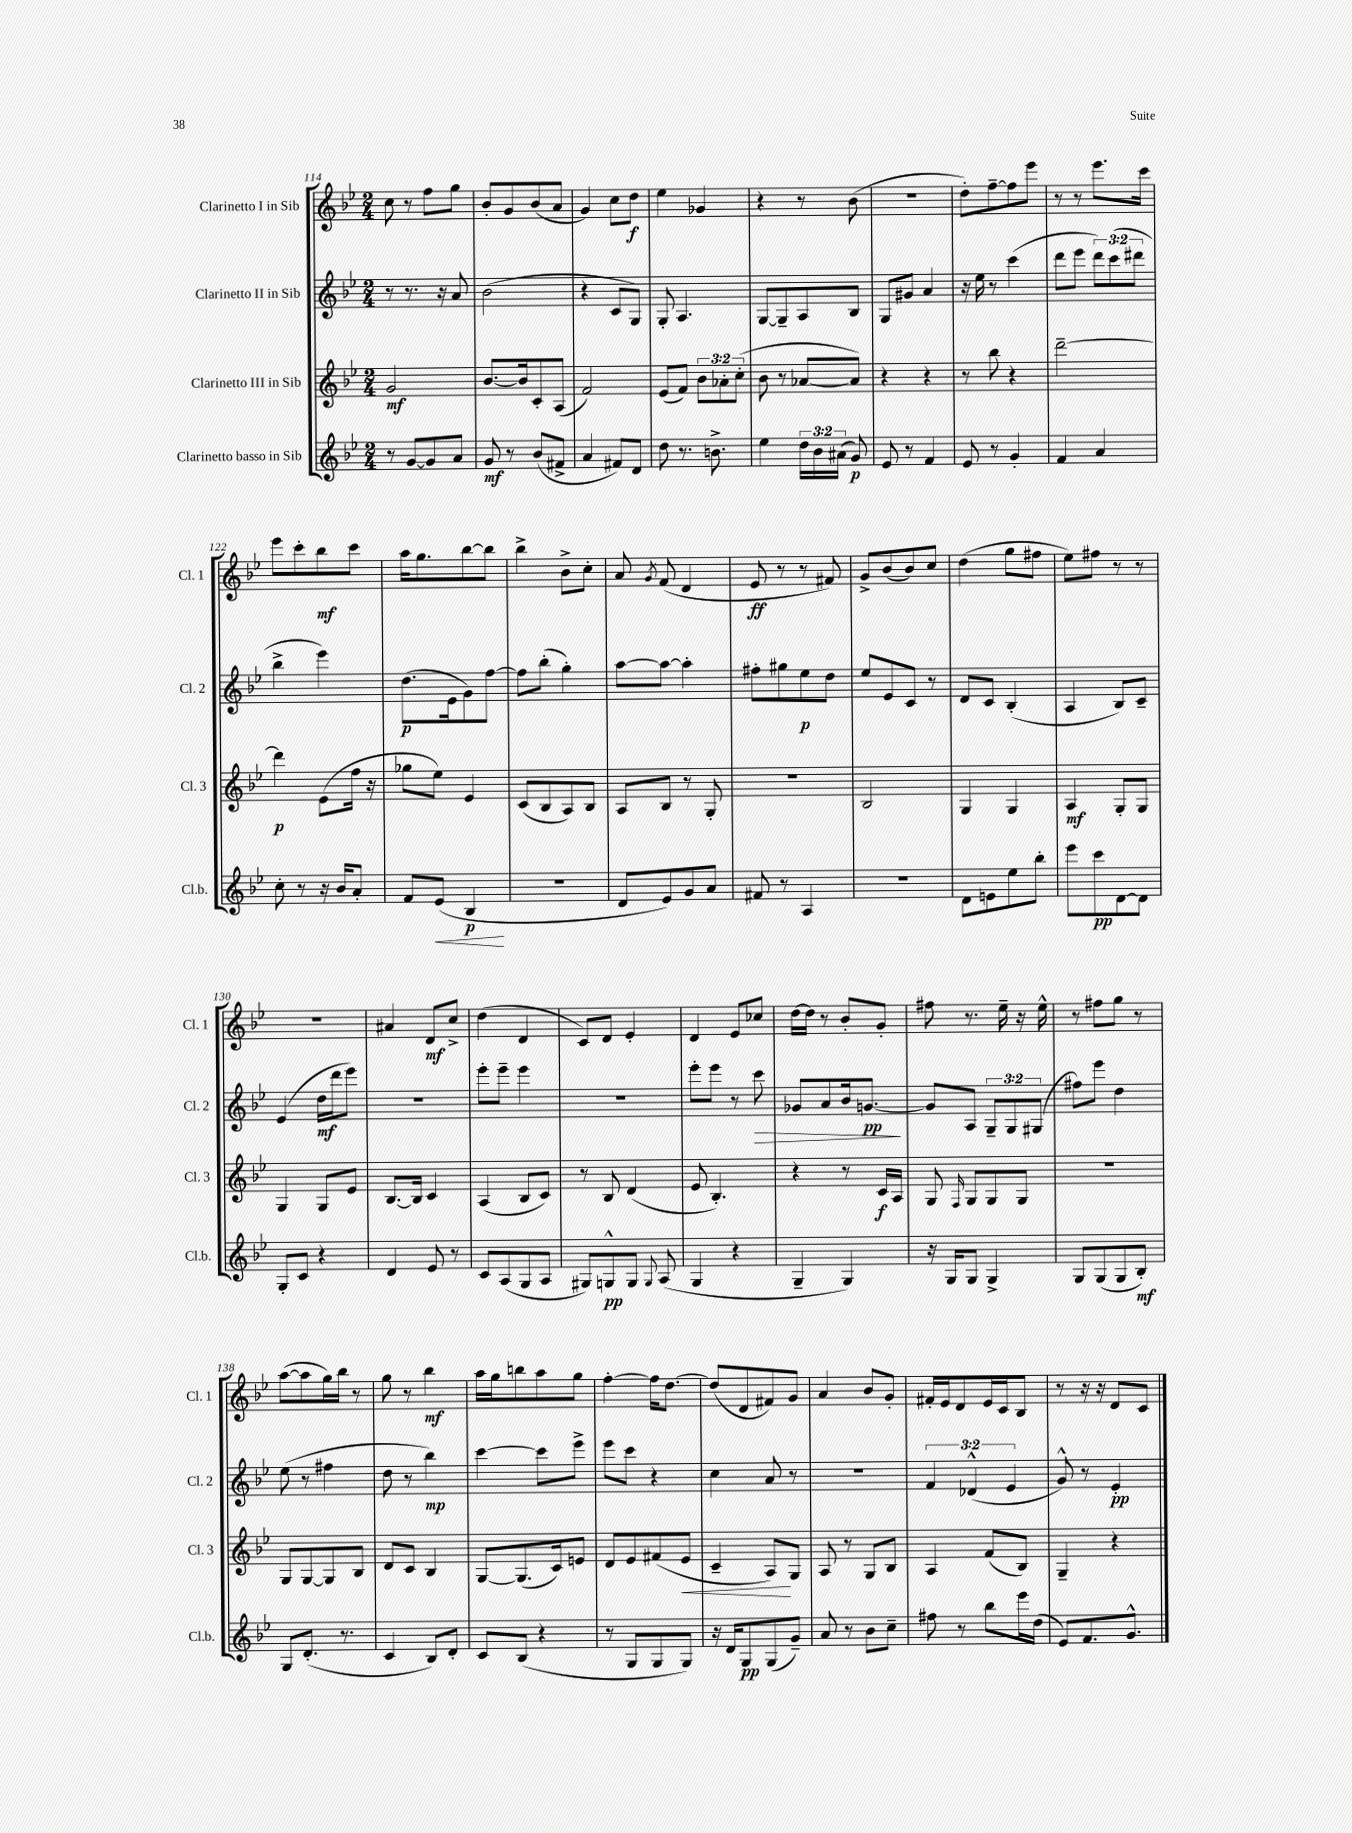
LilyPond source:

<<
\new StaffGroup <<
\new Staff = "s0" \with { instrumentName = "Clarinetto I in Sib" shortInstrumentName = "Cl. 1" } {
    \clef treble \key bes \major \numericTimeSignature \time 2/4
    \autoBeamOff c''8 r8 f''8[ g''8] |
    bes'8[-. g'8 bes'8( a'8] |
    g'4) c''8[ d''8]\f |
    ees''4 ges'4 |
    r4 r8 bes'8( |
    r2 |
    d''8[-.) f''8~-- f''8 ees'''8] |
    r8 r8 ees'''8.[ c'''16] |
    ees'''8[ c'''8-. bes''8\mf c'''8] |
    a''16[ g''8. bes''8~ bes''8] |
    bes''4-> bes'8[-> c''8]-. |
    a'8 \acciaccatura { g'8 } f'8( d'4 |
    ees'8\ff r8 r8 fis'8) |
    g'8[-> bes'8( bes'8) c''8] |
    d''4( g''8[ fis''8] |
    ees''8[) fis''8] r8 r8 |
    R2 |
    ais'4 d'8[\mf c''8]-> |
    d''4( d'4 |
    c'8[) d'8] ees'4-. |
    d'4 ees'8[ ces''8] |
    d''16[~ d''16] r8 bes'8[-. g'8]-. |
    fis''8 r8. ees''16-- r16 ees''16-^ |
    r8 fis''8[ g''8] r8 |
    a''8[~( a''8 g''16) bes''16] r8 |
    g''8 r8 bes''4\mf |
    a''16[ g''16 b''8 a''8 g''8] |
    f''4~-. f''16[ d''8.]~ |
    d''8[( d'8 fis'8) g'8] |
    a'4 bes'8[ g'8]-. |
    fis'16[-. ees'16 d'8 ees'16 c'16 bes8] |
    r8 r16 r16 d'8[ c'8] \bar "|." |
}
\new Staff = "s1" \with { instrumentName = "Clarinetto II in Sib" shortInstrumentName = "Cl. 2" } {
    \clef treble \key bes \major \numericTimeSignature \time 2/4 \override Staff.TupletNumber.text = #tuplet-number::calc-fraction-text
    \autoBeamOff r8 r8. r16 a'8 |
    bes'2( |
    r4 c'8[ g8]) |
    g8-. a4. |
    g8[~ g8-- a8 bes8] |
    g8[ gis'8] a'4 |
    r16 ees''16 r8 c'''4( |
    d'''8[ ees'''8] \tuplet 3/2 { d'''8[) c'''8( dis'''8] } |
    bes''4-> ees'''4) |
    d''8.[\p( ees'16 g'8) f''8]~ |
    f''8[ bes''8]-.( g''4-.) |
    a''8[~ a''8]~ a''4-. |
    fis''8[-. gis''8 ees''8\p d''8] |
    ees''8[ ees'8 c'8] r8 |
    d'8[ c'8] bes4-.( |
    a4 bes8[) c'8]-- |
    ees'4( d''16[\mf d'''16 ees'''8]) |
    R2 |
    ees'''8[-. ees'''8]-- ees'''4 |
    r2 |
    ees'''8[-. ees'''8] r8 c'''8\> |
    ges'8[ a'8 bes'16 g'8.]~\pp\! |
    g'8[ a8] \tuplet 3/2 { g8[-- g8 gis8]( } |
    fis''8[) ees'''8] d''4 |
    ees''8( r8 fis''4 |
    d''8 r8 bes''4\mp) |
    c'''4~ c'''8[ ees'''8]-> |
    ees'''8[ c'''8] r4 |
    c''4 a'8 r8 |
    R2 |
    \tuplet 3/2 { f'4 des'4-^( ees'4 } |
    g'8-^) r8 ees'4-.\pp \bar "|." |
}
\new Staff = "s2" \with { instrumentName = "Clarinetto III in Sib" shortInstrumentName = "Cl. 3" } {
    \clef treble \key bes \major \numericTimeSignature \time 2/4 \override Staff.TupletNumber.text = #tuplet-number::calc-fraction-text
    \autoBeamOff g'2\mf |
    bes'8.[~ bes'16 c'8-. a8]( |
    f'2) |
    ees'8[( f'8]) \tuplet 3/2 { bes'8[ aes'8-. c''8]-.( } |
    bes'8 r8 aes'8[~ aes'8]) |
    r4 r4 |
    r8 bes''8 r4 |
    d'''2~-- |
    d'''4\p ees'8[( f''16] r16 |
    ges''8[ ees''8]) ees'4 |
    c'8[( bes8 a8) bes8] |
    a8[ bes8] r8 g8-. |
    R2 |
    bes2 |
    g4 g4 |
    a4\mf g8[-. g8] |
    g4 g8[ ees'8] |
    bes8.[~ bes16] c'4 |
    a4( bes8[ c'8]) |
    r8 bes8 d'4( |
    ees'8 bes4.-.) |
    r4 r8 c'16[\f a16] |
    g8 \grace { f16 } g8[ g8 g8] |
    r2 |
    g8[ g8~ g8 bes8] |
    d'8[ c'8] bes4 |
    g8[~ g8.( c'16) e'8] |
    d'8[ ees'8 fis'8( ees'8]\< |
    c'4-- a8[\!) g8] |
    a8 r8 g8[ bes8] |
    a4 f'8[( bes8]) |
    g4-- r4 \bar "|." |
}
\new Staff = "s3" \with { instrumentName = "Clarinetto basso in Sib" shortInstrumentName = "Cl.b." } {
    \clef treble \key bes \major \numericTimeSignature \time 2/4 \override Staff.TupletNumber.text = #tuplet-number::calc-fraction-text
    \autoBeamOff r8 g'8[~ g'8 a'8] |
    g'8\mf r8 bes'8[( fis'8]-> |
    a'4 fis'8[) d'8] |
    d''8 r8. b'8.-> |
    ees''4 \tuplet 3/2 { d''16[ bes'16 ais'16]( } g'8\p) |
    ees'8 r8 f'4 |
    ees'8 r8 g'4-. |
    f'4 a'4 |
    c''8-. r8 r16 bes'16[ a'8]-. |
    f'8[ ees'8]\<( bes4\p\! |
    R2 |
    d'8[ ees'8) g'8 a'8] |
    fis'8 r8 a4 |
    R2 |
    d'8[ e'8 ees''8 bes''8]-. |
    ees'''8[ c'''8\pp d'8~ d'8] |
    g8[-. c'8] r4 |
    d'4 ees'8 r8 |
    c'8[ a8( g8 a8] |
    gis8[) g8-^\pp g8] \appoggiatura { g8 } a8( |
    g4 r4 |
    g4-- g4) |
    r16 g16[ g8] g4-> |
    g8[ g8( g8 bes8]-.\mf) |
    g8[ d'8.]-.( r8. |
    c'4 bes8[) d'8]-. |
    c'8[ bes8]( r4 |
    r8 g8[ g8 g8]) |
    r16 d'16[ g8\pp g8( g'8]--) |
    a'8 r8 bes'8[ c''8]-- |
    fis''8 r8 bes''8[ ees'''16 d''16]( |
    ees'8[) f'8. g'8.]-^ \bar "|." |
}
>>
>>
\layout { \context { \Score currentBarNumber = #114 } }
